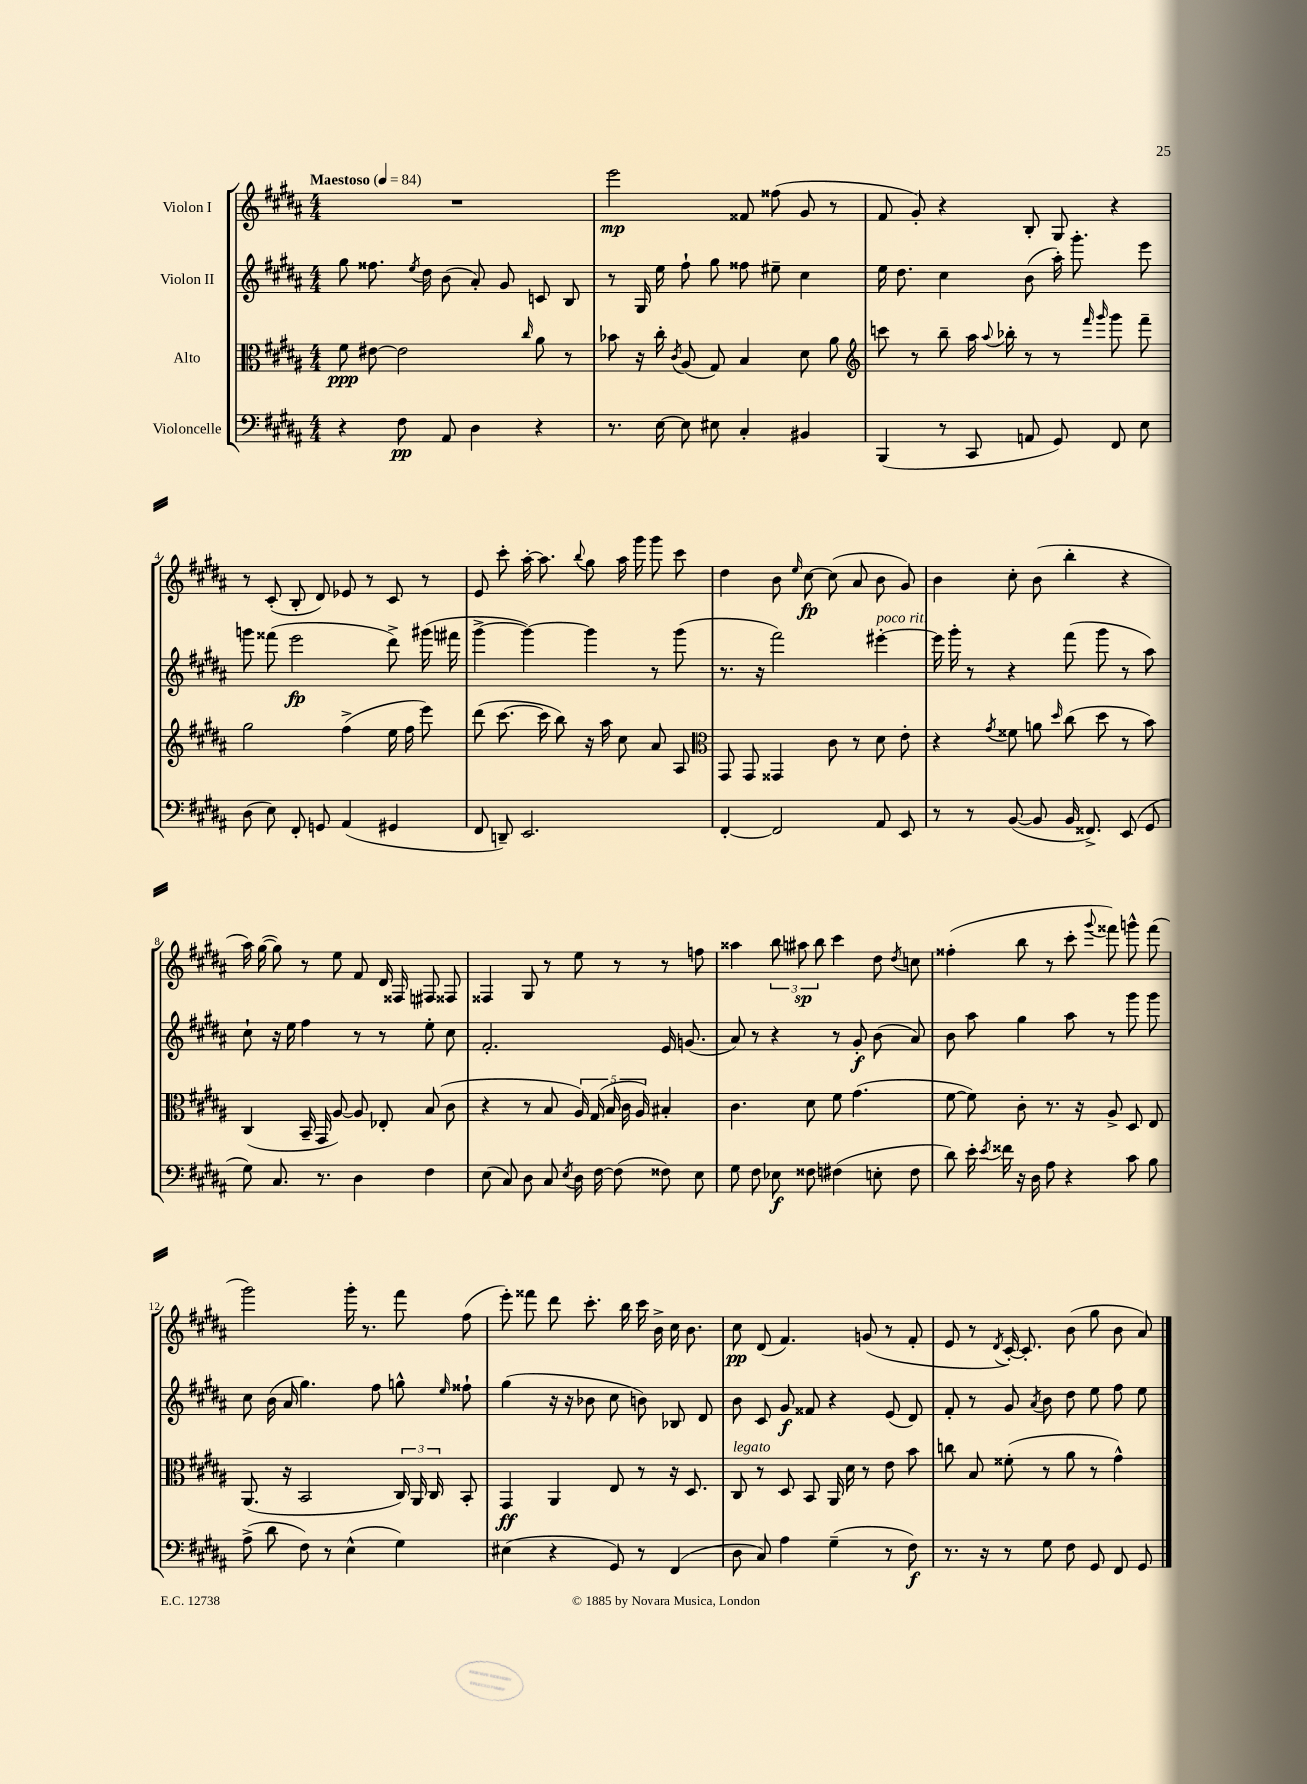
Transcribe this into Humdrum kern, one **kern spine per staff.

**kern	**dynam	**kern	**dynam	**kern	**dynam	**kern	**dynam
*part4	*part4	*part3	*part3	*part2	*part2	*part1	*part1
*staff4	*staff4	*staff3	*staff3	*staff2	*staff2	*staff1	*staff1
*I"Violoncelle	*	*I"Alto	*	*I"Violon II	*	*I"Violon I	*
*clefF4	*	*clefC3	*	*clefG2	*	*clefG2	*
*k[f#c#g#d#a#]	*	*k[f#c#g#d#a#]	*	*k[f#c#g#d#a#]	*	*k[f#c#g#d#a#]	*
*M4/4	*	*M4/4	*	*M4/4	*	*M4/4	*
*MM84	*	*MM84	*	*MM84	*	*MM84	*
=1	=1	=1	=1	=1	=1	=1	=1
!	!	!	!	!	!	!LO:TX:a:B:t=Maestoso	!
4r	.	8f#\	ppp	8gg#\	.	1r	.
.	.	[8e#X\	.	8.ff##X\	.	.	.
8F#\	pp	2e#\]	.	.	.	.	.
.	.	.	.	8qee/	.	.	.
.	.	.	.	16dd#\	.	.	.
8AA#/	.	.	.	(8b\	.	.	.
4D#\	.	.	.	8a#'/)	.	.	.
.	.	.	.	8g#/	.	.	.
.	.	16qqcc#/	.	.	.	.	.
4r	.	8a#\	.	8cn/	.	.	.
.	.	8r	.	8B/	.	.	.
=2	=2	=2	=2	=2	=2	=2	=2
8.r	.	8b-X\	.	8r	.	2eee\	mp
.	.	16r	.	16G#/	.	.	.
[16E\	.	16cc#'\	.	16ee\	.	.	.
.	.	8qc#/	.	.	.	.	.
8E\]	.	(8A#/	.	8ff#`\	.	.	.
8E#X\	.	8G#/)	.	8gg#\	.	.	.
4C#'/	.	4B/	.	8ff##X\	.	8f##X/	.
.	.	.	.	8ee#X~\	.	(8ff##X\	.
4BB#X/	.	8d#\	.	4cc#\	.	8g#/	.
.	.	8a#\	.	.	.	8r	.
=3	=3	=3	=3	=3	=3	=3	=3
*	*	*clefG2	*	*	*	*	*
(4BBB/	.	8cccn\	.	16ee\	.	8f#/	.
.	.	.	.	8.dd#\	.	.	.
.	.	8r	.	.	.	8g#'/)	.
8r	.	8bb~\	.	4cc#\	.	4r	.
8CC#/	.	16aa#\	.	.	.	.	.
.	.	8qqaa#/	.	.	.	.	.
.	.	16bb-X'\	.	.	.	.	.
8AAn/	.	8r	.	(8b\	.	8B'/	.
8GG#/)	.	8r	.	16aa#'\)	.	8G#/	.
.	.	.	.	8.ggg#'\	.	.	.
.	.	16qqfff#/	.	.	.	.	.
.	.	16qqggg#/	.	.	.	.	.
8FF#/	.	8ggg#\	.	.	.	4r	.
8E\	.	8fff#~\	.	8eee\	.	.	.
!!LO:LB:g=z
=4	=4	=4	=4	=4	=4	=4	=4
(8D#\	.	2gg#\	.	8gggn\	.	8r	.
8E\)	.	.	.	(8fff##X\	.	(8c#'/	.
8FF#'/	.	.	.	2eee\	fp	8B'/	.
8GGn/	.	.	.	.	.	8d#/)	.
(4AA#/	.	(4ff#^\	.	.	.	8e-X/	.
.	.	.	.	.	.	8r	.
4GG#X/	.	16ee\	.	8ddd#^\)	.	8c#/	.
.	.	16ff#\	.	.	.	.	.
.	.	8eee\)	.	(16ggg#X\	.	8r	.
.	.	.	.	16fff#X\	.	.	.
=5	=5	=5	=5	=5	=5	=5	=5
8FF#/	.	(8ddd#\	.	[4ggg#^\	.	8e/	.
8DDn~/)	.	[8.ccc#\	.	.	.	8ccc#'\	.
2.EE/	.	.	.	4ggg#\_)	.	[16aa#'\	.
.	.	16ccc#\]	.	.	.	8.aa#\]	.
.	.	8bb\)	.	.	.	.	.
.	.	.	.	.	.	8qqbb/	.
.	.	16r	.	4ggg#\]	.	8gg#\	.
.	.	16aa#\	.	.	.	.	.
.	.	8cc#\	.	.	.	16aa#\	.
.	.	.	.	.	.	16ggg#\	.
.	.	8a#/	.	8r	.	8ggg#\	.
.	.	8A#/	.	(8ggg#\	.	8ccc#\	.
=6	=6	=6	=6	=6	=6	=6	=6
*	*	*clefC3	*	*	*	*	*
[4FF#'/	.	8GG#/	.	8.r	.	4dd#\	.
.	.	8GG#/	.	.	.	.	.
.	.	.	.	16r	.	.	.
2FF#/]	.	4GG##X/	.	2fff#\)	.	8b\	.
.	.	.	.	.	.	16qqee/	.
.	.	.	.	.	.	[8cc#\	fp
.	.	8c#\	.	.	.	(8cc#\]	.
.	.	8r	.	.	.	8a#/	.
!	!	!	!	!LO:TX:a:i:t=poco rit.	!	!	!
8AA#/	.	8d#\	.	[4eee#X'\	.	8b\	.
8EE/	.	8e'\	.	.	.	8g#/)	.
=7	=7	=7	=7	=7	=7	=7	=7
8r	.	4r	.	16eee#\]	.	4b\	.
.	.	.	.	16ggg#'\	.	.	.
8r	.	.	.	8r	.	.	.
.	.	8qg#/	.	.	.	.	.
([8BB/	.	8f##X\	.	4r	.	8cc#'\	.
8BB/]	.	8an\	.	.	.	(8b\	.
.	.	16qqdd#/	.	.	.	.	.
16BB/	.	(8cc#\	.	(8fff#\	.	4bb'\	.
8.FF##X^/)	.	.	.	.	.	.	.
.	.	8dd#\	.	8ggg#\	.	.	.
(8EE/	.	8r	.	8r	.	4r	.
8GG#/	.	8b\)	.	8aa#\)	.	.	.
!!LO:LB:g=z
=8	=8	=8	=8	=8	=8	=8	=8
8G#\)	.	(4C#/	.	8cc#`\	.	16aa#\)	.
.	.	.	.	.	.	([16gg#\	.
8.C#/	.	.	.	16r	.	8gg#\])	.
.	.	.	.	16ee\	.	.	.
.	.	16BB~/	.	4ff#\	.	8r	.
8.r	.	16GG#/	.	.	.	.	.
.	.	[8A#/)	.	.	.	8ee\	.
4D#\	.	8A#/]	.	8r	.	8f#/	.
.	.	8E-X'/	.	8r	.	16d#/	.
.	.	.	.	.	.	16F##X/	.
4F#\	.	(8B/	.	8ee'\	.	8F#X/	.
.	.	8c#\	.	8cc#\	.	8F##X/	.
=9	=9	=9	=9	=9	=9	=9	=9
(8E\	.	4r	.	2.f#'/	.	4F##X/	.
8C#/)	.	.	.	.	.	.	.
8D#\	.	8r	.	.	.	8G#/	.
8C#/	.	8B/	.	.	.	8r	.
8qE/	.	.	.	.	.	.	.
16D#\	.	20A#/)	.	.	.	8ee\	.
.	.	(20G#/	.	.	.	.	.
[16F#\	.	.	.	.	.	.	.
.	.	20B/	.	.	.	.	.
(8F#\]	.	.	.	.	.	8r	.
.	.	20c#\	.	.	.	.	.
.	.	20A#/)	.	.	.	.	.
8F##X\)	.	4B#X'/	.	16e/	.	8r	.
.	.	.	.	(8.gn/	.	.	.
8E\	.	.	.	.	.	8ffn\	.
=10	=10	=10	=10	=10	=10	=10	=10
8G#\	.	4.c#\	.	8a#/)	.	4aa##X\	.
8F#\	.	.	.	8r	.	.	.
8E-X\	f	.	.	4r	.	12bb\	.
.	.	.	.	.	.	12aa#X\	sp
8F##X\	.	8d#\	.	.	.	.	.
.	.	.	.	.	.	12bb\	.
(4F#X\	.	8f#\	.	8r	.	4ccc#\	.
.	.	(4.g#\	.	8g#'/	f	.	.
8En'\	.	.	.	(8b\	.	8dd#\	.
.	.	.	.	.	.	8qdd#/	.
8F#\	.	.	.	8a#/)	.	8ccn\	.
=11	=11	=11	=11	=11	=11	=11	=11
8d#\)	.	[8f#\	.	8b\	.	(4ff##X'\	.
16e'\	.	8f#\])	.	8aa#\	.	.	.
8qe/	.	.	.	.	.	.	.
16f##X\	.	.	.	.	.	.	.
16r	.	8c#'\	.	4gg#\	.	8bb\	.
16D#\	.	.	.	.	.	.	.
8A#\	.	8.r	.	.	.	8r	.
4r	.	.	.	8aa#\	.	8ccc#'\	.
.	.	16r	.	.	.	.	.
.	.	.	.	.	.	8qqggg#/	.
.	.	8A#^/	.	8r	.	8fff##X\)	.
8c#\	.	8D#/	.	8ggg#\	.	8gggn^^\	.
8B\	.	8E/	.	8ggg#\	.	(8fff##\	.
!!LO:LB:g=z
=12	=12	=12	=12	=12	=12	=12	=12
(8A#^\	.	(8.AA#/	.	8cc#\	.	2ggg#\)	.
8d#\	.	.	.	(16b\	.	.	.
.	.	16r	.	16a#/	.	.	.
8F#\)	.	2BB/	.	4.gg#\)	.	.	.
8r	.	.	.	.	.	.	.
(4E^^\	.	.	.	.	.	16ggg#'\	.
.	.	.	.	.	.	8.r	.
.	.	.	.	8ff#\	.	.	.
4G#\)	.	24C#/)	.	8ggn^^\	.	8fff#\	.
.	.	24AA#/	.	.	.	.	.
.	.	24C#/	.	.	.	.	.
.	.	.	.	16qqee/	.	.	.
.	.	8BB'/	.	8ff##X`\	.	(8ff#\	.
=13	=13	=13	=13	=13	=13	=13	=13
(4E#X\	.	4GG#/	ff	(4gg#\	.	8eee'\)	.
.	.	.	.	.	.	8fff##X\	.
4r	.	4AA#/	.	16r	.	8ddd#\	.
.	.	.	.	16r	.	.	.
.	.	.	.	8b-X\	.	8.ccc#'\	.
8GG#/)	.	8E/	.	8cc#\	.	.	.
.	.	.	.	.	.	16bb\	.
8r	.	8r	.	8bn\)	.	16ccc#\	.
.	.	.	.	.	.	16b^\	.
(4FF#/	.	16r	.	8B-X/	.	16cc#\	.
.	.	8.D#/	.	.	.	8.b\	.
.	.	.	.	8d#/	.	.	.
=14	=14	=14	=14	=14	=14	=14	=14
!	!	!LO:TX:a:i:t=legato	!	!	!	!	!
8D#\	.	8C#/	.	8b\	.	8cc#\	pp
8C#/)	.	8r	.	8c#/	.	(8d#/	.
4A#\	.	8D#/	.	8g#/	f	4.f#/)	.
.	.	8BB/	.	8f##X/	.	.	.
(4G#~\	.	16AA#/	.	4r	.	.	.
.	.	16d#\	.	.	.	.	.
.	.	8r	.	.	.	(8gn/	.
8r	.	8e\	.	(8e/	.	8r	.
8F#\)	f	8b\	.	8d#/)	.	8f#'/	.
=15	=15	=15	=15	=15	=15	=15	=15
8.r	.	8ccn\	.	8f#'/	.	8e/	.
.	.	8B/	.	8r	.	8r	.
16r	.	.	.	.	.	.	.
.	.	.	.	.	.	8qd#/	.
8r	.	(8f##X'\	.	8g#/	.	[16c#'/)	.
.	.	.	.	.	.	8.c#'/]	.
.	.	.	.	8qa#/	.	.	.
8G#\	.	8r	.	8b\	.	.	.
8F#\	.	8a#\	.	8dd#\	.	(8b\	.
8GG#/	.	8r	.	8ee\	.	8gg#\	.
8FF#/	.	4g#^^\)	.	8ff#\	.	8b\	.
8GG#/	.	.	.	8ee\	.	8a#/)	.
==	==	==	==	==	==	==	==
*-	*-	*-	*-	*-	*-	*-	*-
